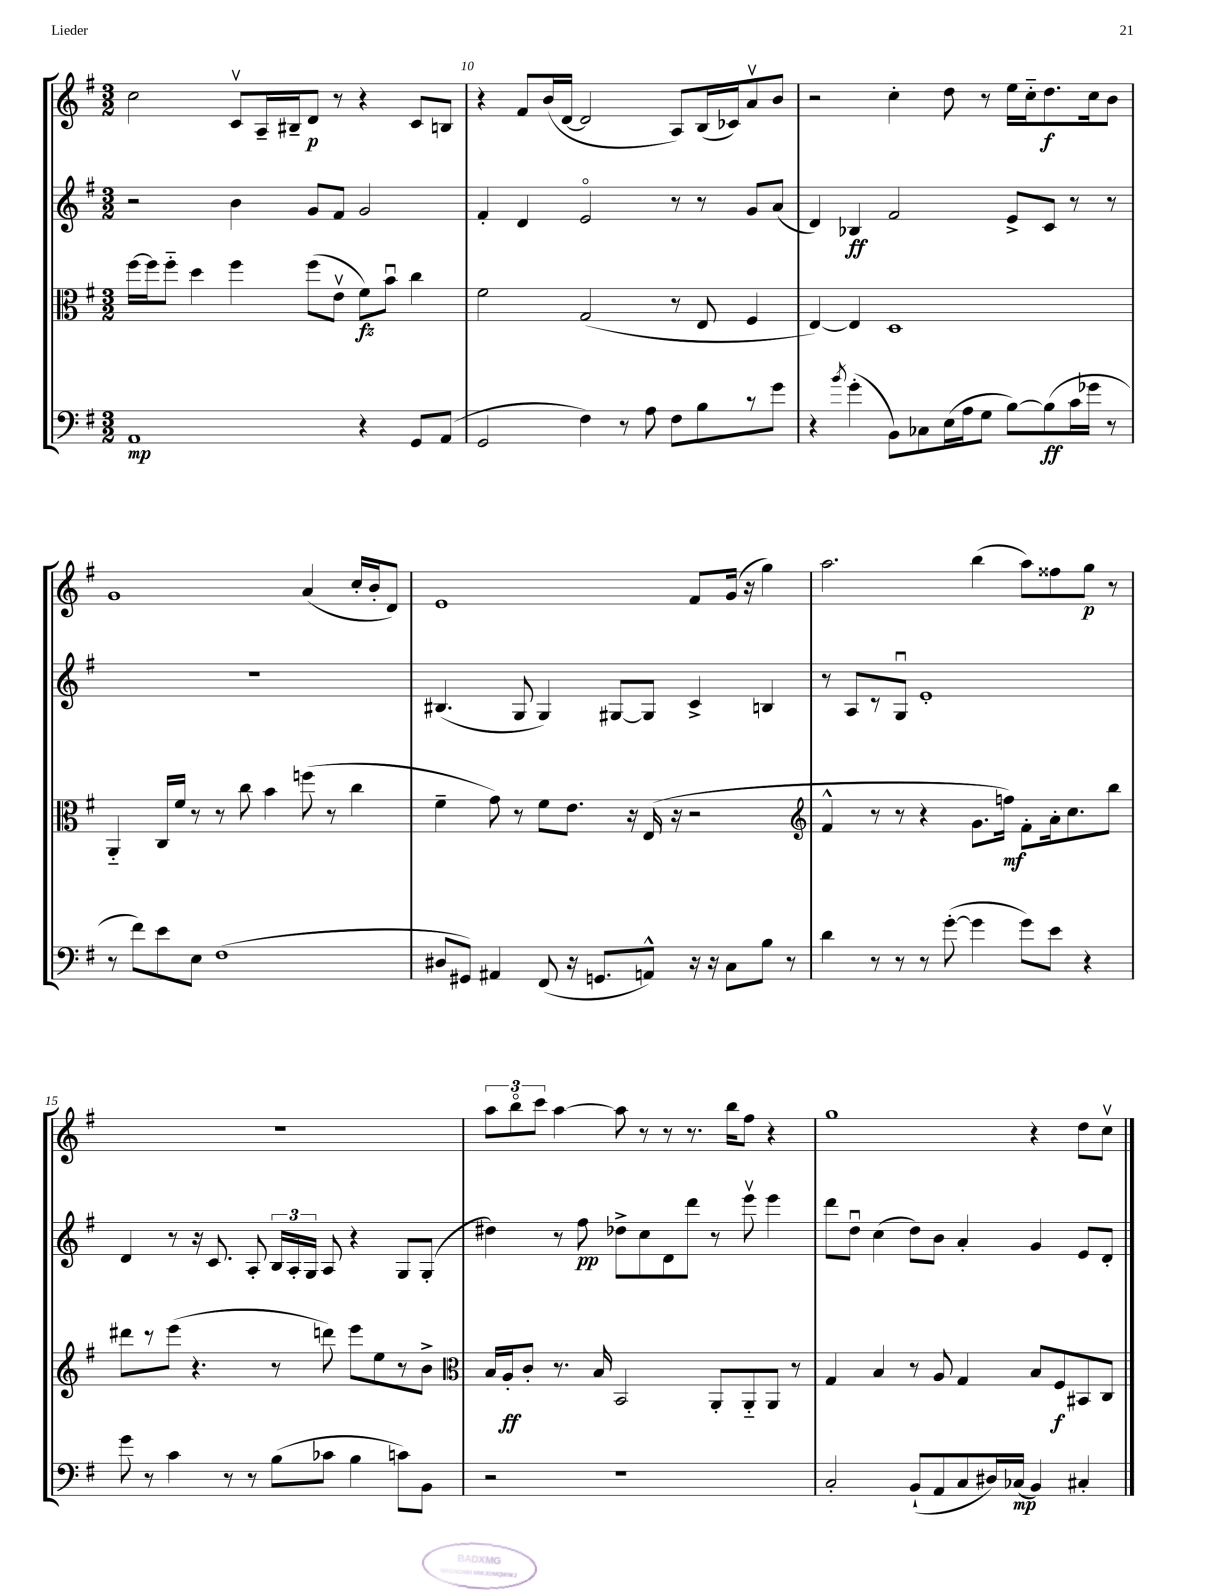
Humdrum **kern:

**kern	**kern	**kern	**kern
*staff4	*staff3	*staff2	*staff1
*clefF4	*clefC3	*clefG2	*clefG2
*k[f#]	*k[f#]	*k[f#]	*k[f#]
*M3/2	*M3/2	*M3/2	*M3/2
1AA	[16ff#	2r	2cc
.	16ff#]	.	.
.	8ff#'~	.	.
.	4dd	.	.
.	4ff#	4b	8cv
.	.	.	16A~
.	.	.	16B#~
.	(8ff#	8g	8d
.	8ev	8f#	8r
4r	8f#)	2g	4r
.	8bu	.	.
8GG	4cc	.	8c
(8AA	.	.	8B
=	=	=	=
2GG	2f#	4f#'	4r
.	.	4d	8f#
.	.	.	(16b
.	.	.	[16d
4F#)	(2G	2eo	2d]
8r	.	.	.
8A	.	.	.
8F#	8r	8r	8A)
8B	8E	8r	(16B
.	.	.	16c-)
8r	4F#	8g	8av
8g	.	(8a	8b
=	=	=	=
4r	[4E)	4d)	2r
8qb	.	.	.
(4g'	4E]	4B-	.
8BB)	1D	2f#	4cc'
8C-	.	.	.
(16E	.	.	8dd
16A	.	.	.
8G	.	.	8r
[8B)	.	8e^	16ee
.	.	.	16cc'~
(8B]	.	8c	8.dd
16c	.	8r	.
16g-	.	.	16cc
8r	.	8r	8b
=	=	=	=
8r	4AA'~	1.r	1g
8f#)	.	.	.
8e	16C	.	.
.	16f#	.	.
8E	8r	.	.
(1F#	8r	.	.
.	8cc	.	.
.	4b	.	.
.	(8ff	.	(4a
.	8r	.	.
.	4cc	.	16cc'
.	.	.	16b'
.	.	.	8d)
=	=	=	=
8D#	4f#~	(4.B#	1e
8GG#)	.	.	.
4AA#	8g)	.	.
.	8r	8G	.
(8FF#	8f#	4G)	.
16r	8.e	.	.
8.GG	.	.	.
.	.	[8G#	.
.	16r	.	.
8AA^^)	(16E	8G#]	.
.	16r	.	.
16r	2r	4c^	8f#
16r	.	.	.
8C	.	.	(16g
.	.	.	16r
8B	.	4B	4gg)
8r	.	.	.
=	=	=	=
*	*clefG2	*	*
4d	4f#^^	8r	2.aa
.	.	8A	.
8r	8r	8r	.
8r	8r	8Gu	.
8r	4r	1e'	.
([8g'	.	.	.
4g]	8.g	.	(4bb
.	16ff)	.	.
8g)	8f#'	.	8aa)
8e	16a'	.	8ff##
.	8.cc	.	.
4r	.	.	8gg
.	8bb	.	8r
=	=	=	=
8g	8ddd#	4d	1.r
8r	8r	.	.
4c	(8eee	8r	.
.	4.r	16r	.
.	.	8.c	.
8r	.	.	.
8r	.	8A'	.
(8B	8r	24B	.
.	.	24A'	.
.	.	24G	.
8c-	8ddd)	8A	.
4B	8eee	4r	.
.	8ee	.	.
8c)	8r	8G	.
8BB	8b^	(8G'	.
=	=	=	=
*	*clefC3	*	*
2r	16B	4dd#)	12aa
.	16A'	.	.
.	.	.	12bbo
.	8c'	.	.
.	.	.	12ccc
.	8.r	8r	[4aa
.	.	8ff#	.
.	16B	.	.
1r	2BB	8dd-^	8aa]
.	.	8cc	8r
.	.	8d	8r
.	.	8ddd	8.r
.	8AA'	8r	.
.	.	.	16bb
.	8AA'~	8eeev	8ff#
.	8AA	4eee	4r
.	8r	.	.
=	=	=	=
2C'	4G	8ddd	1gg
.	.	8ddu	.
.	4B	(4cc	.
(8BB`	8r	8dd)	.
8AA	8A	8b	.
8C	4G	4a'	.
16D#)	.	.	.
(16C-	.	.	.
4BB)	8B	4g	4r
.	8F#	.	.
4C#'	8BB#	8e	8dd
.	8C	8d'	8ccv
==	==	==	==
*-	*-	*-	*-
